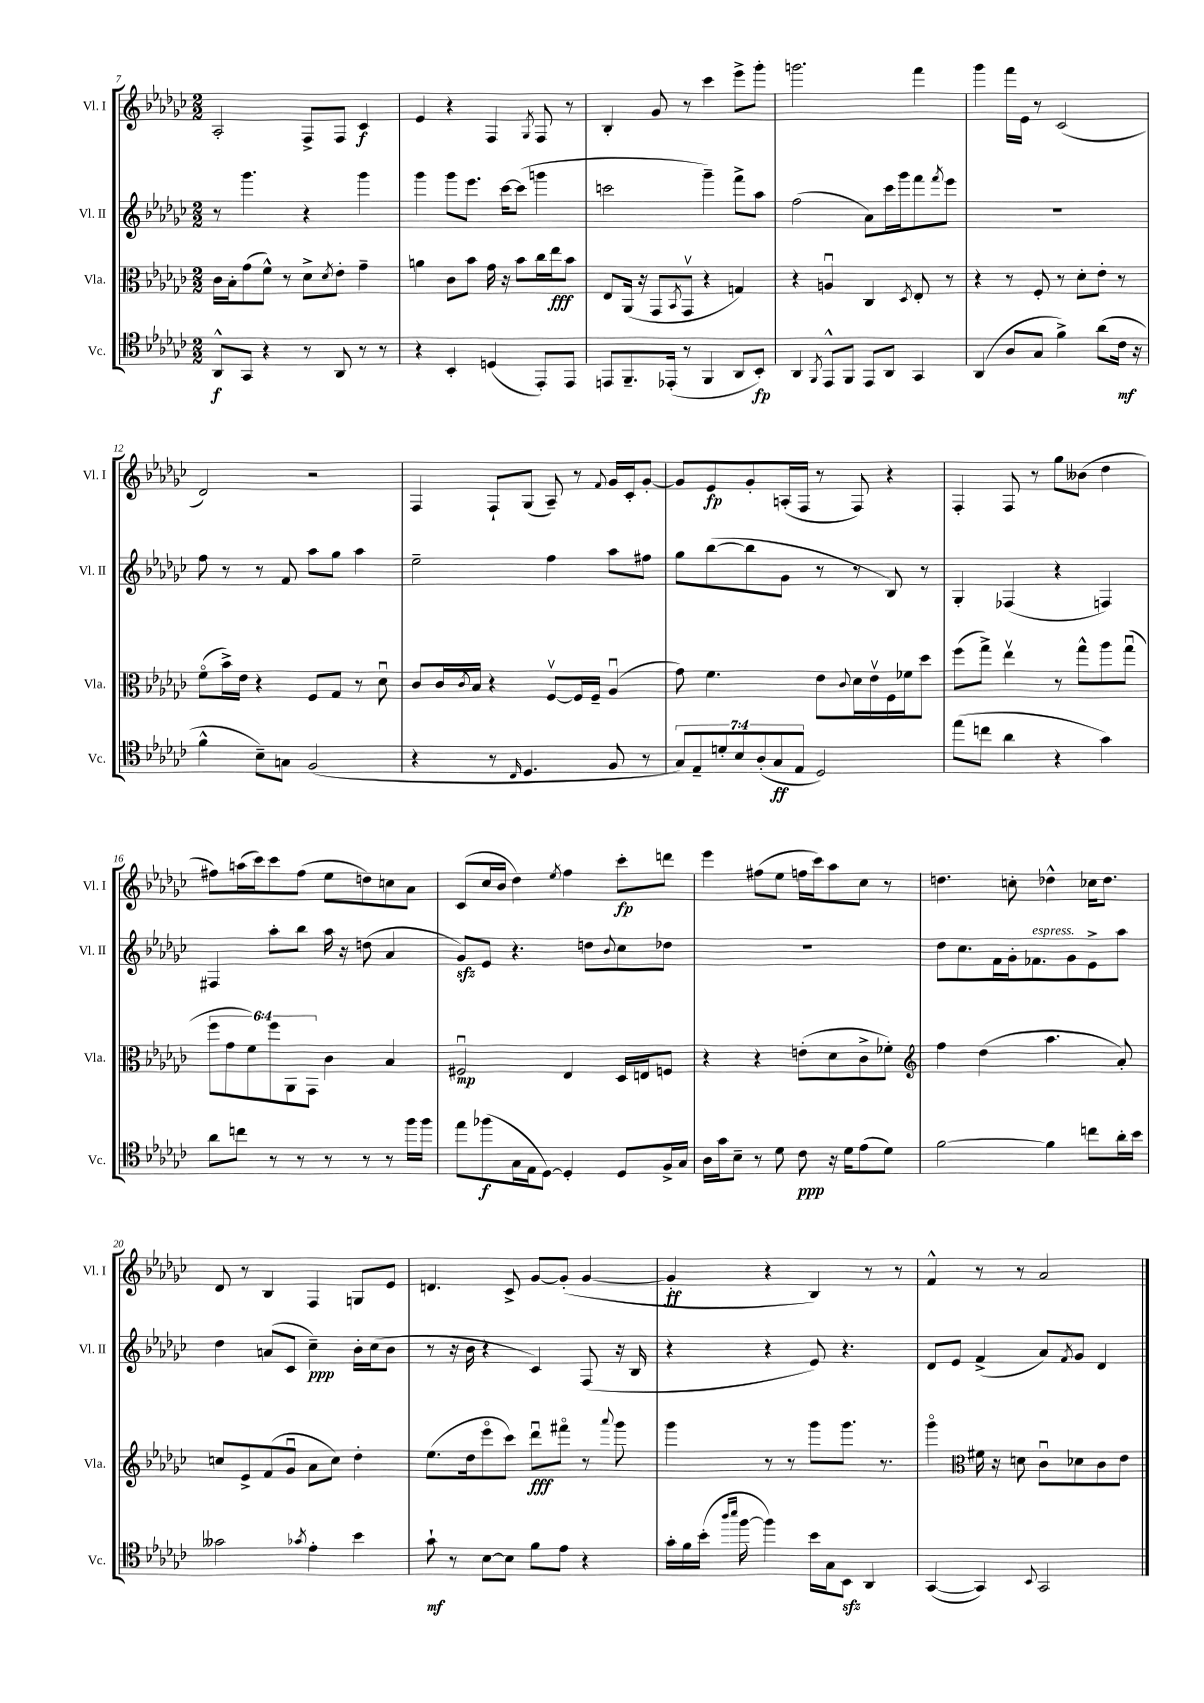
<<
\new StaffGroup <<
\new Staff = "s0" \with { instrumentName = "Vl. I" shortInstrumentName = "Vl. I" } {
    \clef treble \key ges \major \numericTimeSignature \time 2/2
    aes2-. f8-> f8 ces'4\f |
    ees'4 r4 f4 \acciaccatura { ges8 } f8 r8 |
    bes4-. ges'8 r8 ces'''4 ees'''8-> ges'''8-. |
    g'''2. f'''4 |
    ges'''4 f'''16 ees'16 r8 ces'2( |
    des'2) r2 |
    f4 f8-! ges8( aes8--) r8 \appoggiatura { f'8 } ges'16 ces'16-. ges'8~-. |
    ges'8 ees'8\fp ges'8-. a16-.( f16 r8 f8) r4 |
    f4-. f8 r8 ges''8 beses'8( des''4 |
    fis''8) a''16( ces'''16) ces'''8 fis''8( ees''8 d''8) c''8 aes'8 |
    ces'8( ces''16 bes'16 des''4) \acciaccatura { ees''8 } f''4 ces'''8-.\fp d'''8 |
    ees'''4 fis''8( ees''8 f''16 ces'''16) aes''8 ces''8 r8 |
    d''4. c''8-. des''4-^ ces''16 des''8. |
    des'8 r8 bes4 f4 g8 ees'8 |
    d'4. ces'8-> ges'8~ ges'8-.( ges'4~ |
    ges'4-.\ff r4 bes4) r8 r8 |
    f'4-^ r8 r8 aes'2 \bar "|." |
}
\new Staff = "s1" \with { instrumentName = "Vl. II" shortInstrumentName = "Vl. II" } {
    \clef treble \key ges \major \numericTimeSignature \time 2/2
    r8 ges'''4. r4 ges'''4 |
    ges'''4 ges'''8 ees'''8. ces'''16~ ces'''8( g'''4 |
    c'''2 ges'''4--) f'''8-> aes''8 |
    f''2( aes'8) ces'''16 ges'''16 f'''8 \acciaccatura { f'''8 } ees'''8 |
    R1 |
    f''8 r8 r8 f'8 aes''8 ges''8 aes''4 |
    ees''2-- f''4 aes''8 fis''8 |
    ges''8 bes''8~( bes''8 ges'8 r8 r8 bes8) r8 |
    ges4-. fes4( r4 f4) |
    fis4 aes''8-. bes''8 aes''16 r16 d''8( aes'4 |
    ges'8\sfz) ees'8 r4. d''8 \appoggiatura { bes'8 } ces''8 des''8 |
    R1 |
    des''8 ces''8. f'16 ges'16-. fes'8.^\markup { \italic "espress." } ges'8 ees'8-> aes''8 |
    des''4 a'8( ces'8 ces''4--\ppp) bes'16-. ces''16( bes'8 |
    r8 r16 bes'16 r4 ces'4) f8( r16 bes16 |
    r4 r4 ees'8) r4. |
    des'8 ees'8 f'4->( aes'8) \acciaccatura { f'8 } ges'8 des'4 \bar "|." |
}
\new Staff = "s2" \with { instrumentName = "Vla." shortInstrumentName = "Vla." } {
    \clef alto \key ges \major \numericTimeSignature \time 2/2 \override Staff.TupletNumber.text = #tuplet-number::calc-fraction-text
    ces'16 bes16-. ges'8( f'8-^) r8 des'8-> \acciaccatura { des'8 } ees'8-. ges'4-- |
    a'4 ces'8 bes'8 ges'16 r16 bes'8 ces''16 ees''16\fff bes'8 |
    ees8 aes,16( r16 ges,8 \acciaccatura { bes,8 } ges,8\upbow r4 g4) |
    r4 a4\downbow ces4 \acciaccatura { des8 } ees8-. r8 |
    r4 r8 f8-. r8 des'8-. ees'8-. r8 |
    f'8\flageolet( bes'16->) ees'16 r4 f8 ges8 r8 des'8\downbow |
    ces'8 ces'16 \acciaccatura { ces'8 } bes16 r4 f8~\upbow f16 f16-- aes4\downbow( |
    ges'8) f'4. ees'8 \appoggiatura { ces'8 } des'16 ees'16\upbow f16 fes'16 des''8 |
    f''8( ges''8->) ees''4\upbow r8 ges''8-^ aes''8 ges''8\downbow( |
    \tuplet 6/4 { f''8 ges'8 f'8) f''8 aes,8 ges,8 } ces'4 bes4 |
    fis2\downbow\mp ees4 des16 e16 f8 |
    r4 r4 e'8-.( des'8 ces'8-> fes'8-.) |
    \clef treble f''4 des''4( aes''4. aes'8-.) |
    c''8 ees'8-> f'8( ges'8\downbow aes'8 c''8) des''4-. |
    ees''8.( des''16 ees'''8\flageolet ces'''8) des'''8\downbow\fff fis'''8\flageolet r8 \appoggiatura { aes'''8 } ges'''8 |
    ges'''4 r8 r8 ges'''8 ges'''8. r8. |
    ges'''4\flageolet \clef alto fis'16 r16 d'8 ces'8\downbow des'8 ces'8 ees'8 \bar "|." |
}
\new Staff = "s3" \with { instrumentName = "Vc." shortInstrumentName = "Vc." } {
    \clef tenor \key ges \major \numericTimeSignature \time 2/2 \override Staff.TupletNumber.text = #tuplet-number::calc-fraction-text
    aes,8-^\f ges,8 r4 r8 aes,8 r8 r8 |
    r4 bes,4-. d4( ees,8-.) ees,8 |
    e,8 f,8.-- ees,16-.( r8 f,4 aes,8 bes,8-.\fp) |
    aes,4 \acciaccatura { f,8 } ees,8-^ f,8 ees,8 aes,8 ges,4 |
    aes,4( aes8 ges8 f'4->) aes'8( ces'16\mf r16 |
    f'4-^ bes8--) g8 f2( |
    r4 r8 \grace { ces16 } des4. f8 r8 |
    \tuplet 7/4 { ges8) ees8-- d'8-. bes8 aes8-.( ges8\ff ees8 } des2) |
    ees''8( c''8 aes'4 r4 ges'4) |
    aes'8 c''8 r8 r8 r8 r8 r8 f''16 f''16 |
    ees''8 fes''8\f( ges16 ees16 des8~) des4-. des8 f16-> ges16 |
    aes16 ges'16 bes8-- r8 des'8 ces'8\ppp r16 des'16 ees'8( des'8) |
    f'2~ f'4 c''8 aes'16-. bes'16 |
    geses'2 \acciaccatura { ges'8 } ees'4-. bes'4 |
    ges'8-!\mf r8 bes8~ bes8 f'8 ees'8 r4 |
    ges'16-. f'16 bes'16-.( \grace { aes''16 bes''16 } f''16~ f''4) bes'16 ges16 bes,8\sfz aes,4 |
    ges,4~( ges,4) \appoggiatura { bes,8 } ges,2 \bar "|." |
}
>>
>>
\layout { \context { \Score currentBarNumber = #7 } }
